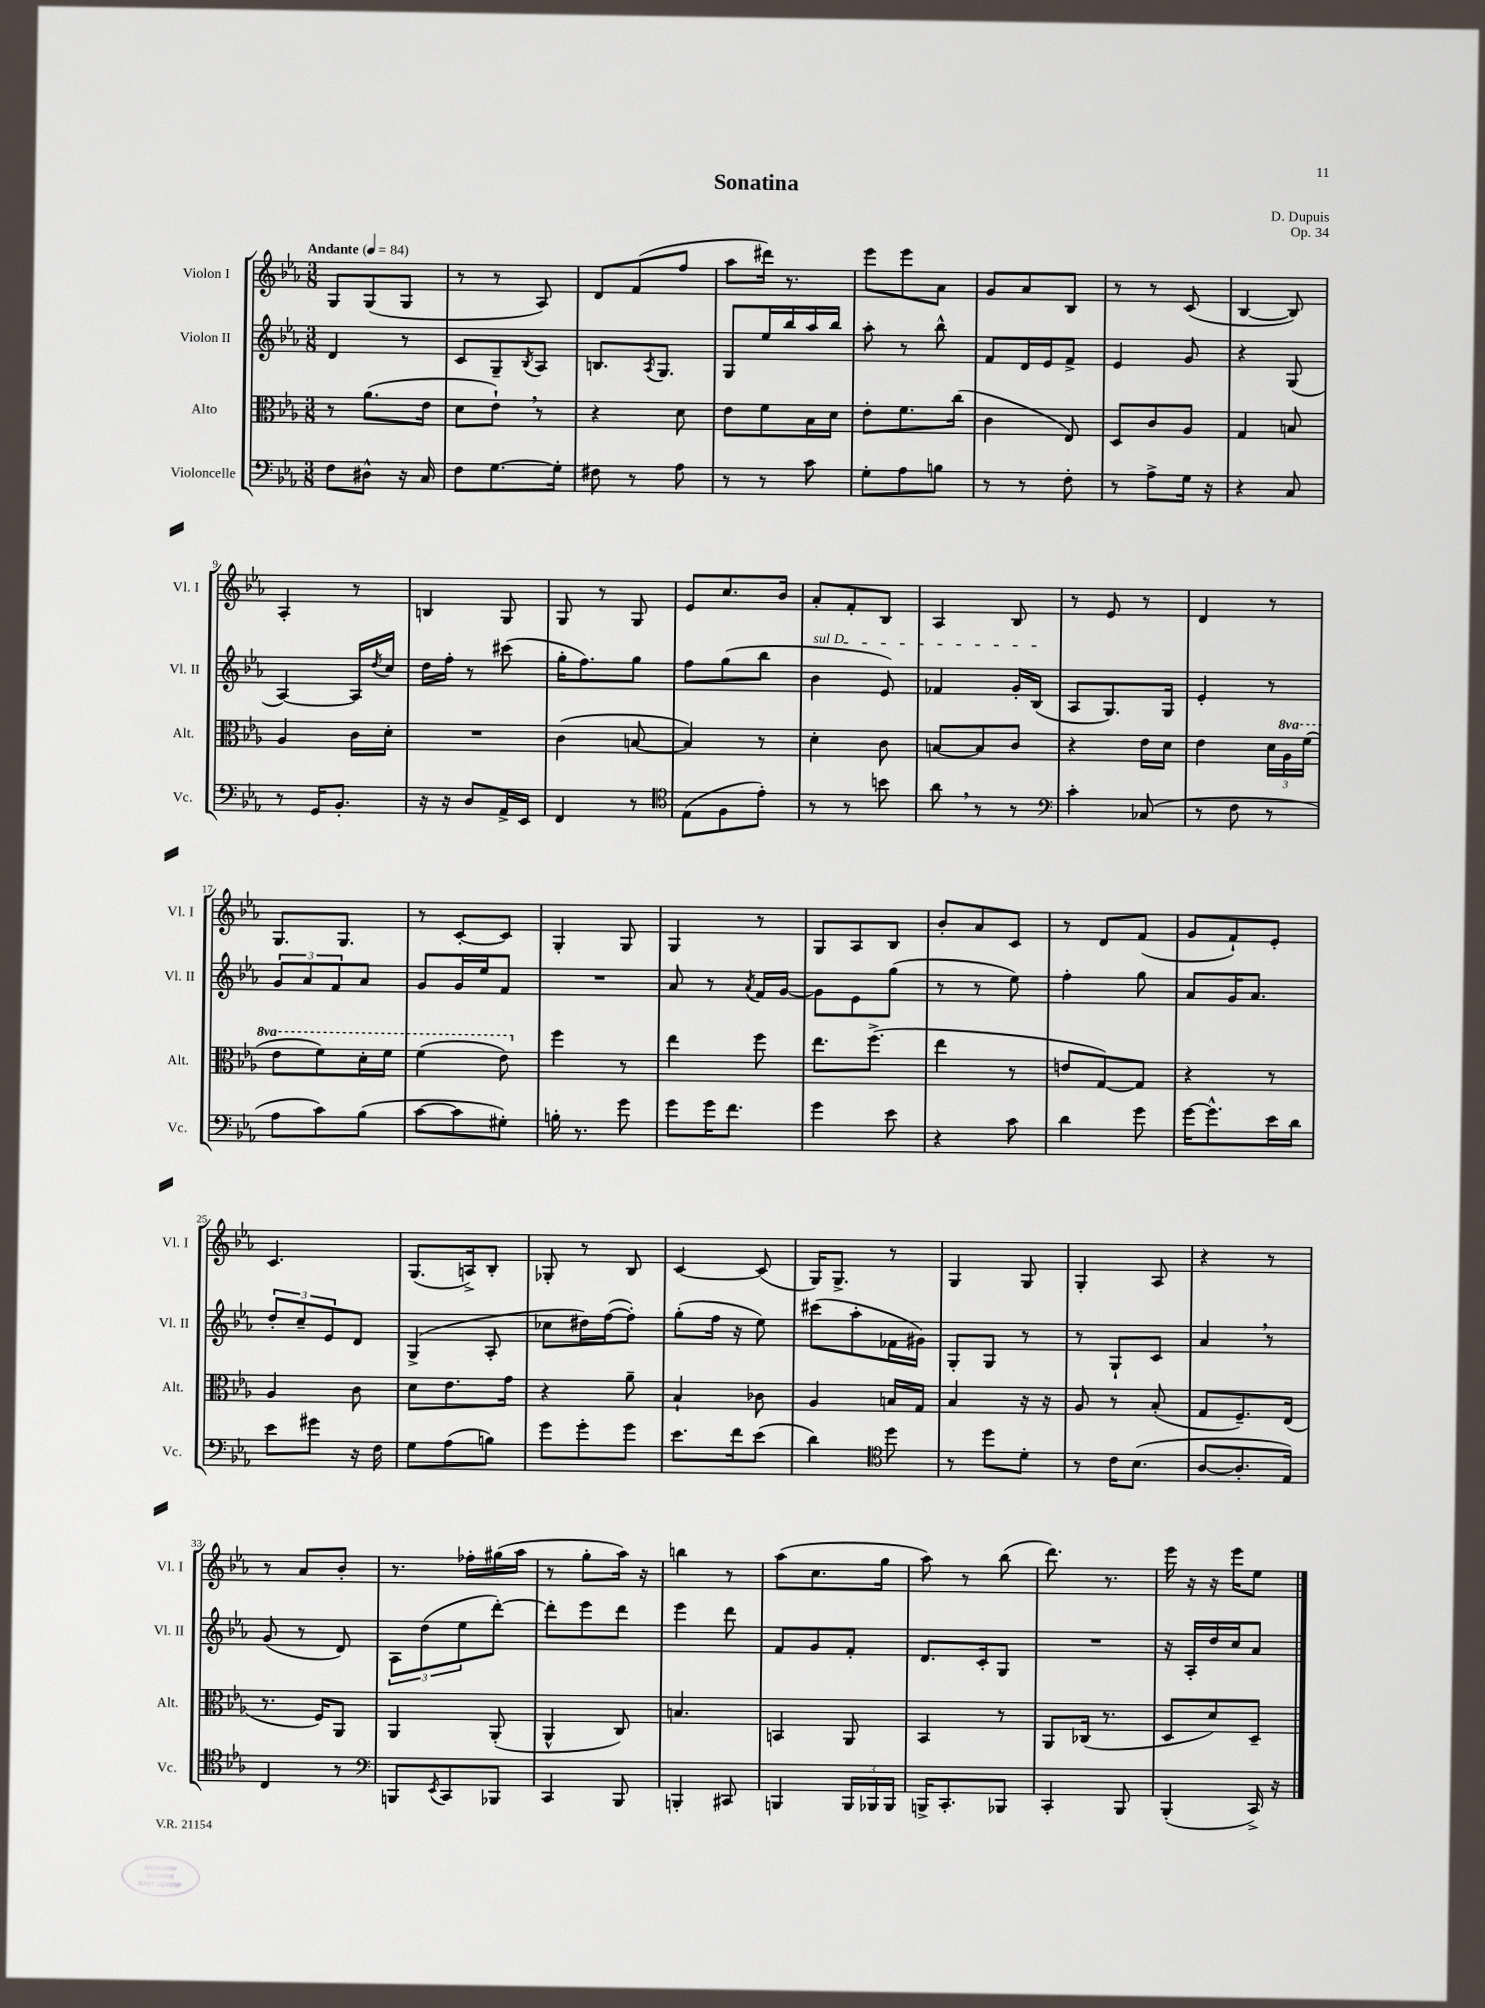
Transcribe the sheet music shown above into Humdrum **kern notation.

**kern	**kern	**kern	**kern
*staff4	*staff3	*staff2	*staff1
*clefF4	*clefC3	*clefG2	*clefG2
*k[b-e-a-]	*k[b-e-a-]	*k[b-e-a-]	*k[b-e-a-]
*M3/8	*M3/8	*M3/8	*M3/8
*MM84	*MM84	*MM84	*MM84
8F	8r	4d	8G
8D#^^	(8.a-	.	(8G
16r	.	8r	8G
16C	16e-	.	.
=	=	=	=
8F	8d	8c	8r
[8.G	8e-`)	8G~	8r
.	.	8qB-	.
.	8r	8A-	8A-)
16G']	.	.	.
=	=	=	=
8F#	4r	8.B	8d
8r	.	.	(8f
.	.	8qA-	.
.	.	8.G	.
8A-	8d	.	8ff
=	=	=	=
8r	8e-	8G	8aa-
8r	8f	16ee-	16ddd#)
.	.	16bb-	8.r
8c	16B-	16aa-	.
.	16d	16bb-	.
=	=	=	=
8G'	8e-'	8aa-'	8eee-
8A-	8.f	8r	8eee-
8B	.	8bb-^^	8a-
.	(16cc	.	.
=	=	=	=
8r	4c	8f	8g
8r	.	16d	8a-
.	.	16e-	.
8F'	8E-)	8f^	8B-
=	=	=	=
8r	8D	4e-	8r
8A-^	8c	.	8r
16G	8A-	8g	(8c
16r	.	.	.
=	=	=	=
4r	4G	4r	[4B-
8C	8B	(8G	8B-])
=	=	=	=
8r	4A-	[4A-)	4A-'
16GG	.	.	.
8.BB-'	.	.	.
.	16c	16A-]	8r
.	.	8qdd	.
.	16d'	16cc	.
=	=	=	=
16r	4.r	16dd	4B
16r	.	16ff'	.
8D	.	8r	.
16AA-^	.	(8ccc#	8G
16EE-	.	.	.
=	=	=	=
4FF	(4c	16gg'	8G
.	.	8.ff)	.
.	.	.	8r
8r	[8B	8gg	8G
=	=	=	=
*clefC4	*	*	*
(8E-	4B])	8ff	8e-
8F	.	(8gg	8.cc
8e-')	8r	8bb-	.
.	.	.	16b-
=	=	=	=
8r	4d'	4b-	8a-'
8r	.	.	8f'
8b	8c	8e-)	8B-
=	=	=	=
8a-	[8B	4f-	4A-
8r	8B]	.	.
8r	8c	16g'	8B-
.	.	(16B-	.
=	=	=	=
*clefF4	*	*	*
4c'	4r	8A-	8r
.	.	8.G)	8e-
(8C-	16e-	.	8r
.	16d	16G	.
=	=	=	=
8r	4e-	4e-'	4d
8F	.	.	.
8r	24d	8r	8r
.	24a-	.	.
.	(24ff	.	.
=	=	=	=
8A-	8ee-	12g	8.G
.	.	12a-	.
8c)	8ff)	.	.
.	.	12f	.
.	.	.	8.G
(8B-	16dd'	8a-	.
.	16ff	.	.
=	=	=	=
[8c	(4ff	8g	8r
8c]	.	16g	[8c'
.	.	16ee-	.
8G#')	8ee-)	8f	8c]
=	=	=	=
16B'	4ff	4.r	4G'
8.r	.	.	.
8g	8r	.	8G
=	=	=	=
8g	4ee-	8a-	4G
16g	.	8r	.
8.f	.	.	.
.	.	8qa-	.
.	8ff	16f	8r
.	.	[16g	.
=	=	=	=
4g	8.ee-	8g]	8G
.	.	8e-	8A-
.	(8.ff^	.	.
8e-	.	(8gg	8B-
=	=	=	=
4r	4ee-	8r	8b-'
.	.	8r	8a-
8c	8r	8ee-)	8c
=	=	=	=
4d	8e	4ff'	8r
.	[8G)	.	8d
8g	8G]	8gg	(8f
=	=	=	=
[16g	4r	8a-	8g
8.g^^]	.	.	.
.	.	16g	8f`)
.	.	8.a-	.
16e-	8r	.	8e-'
16d	.	.	.
=	=	=	=
8e-	4A-	12dd'	4.c
.	.	12cc~	.
8g#	.	.	.
.	.	12e-	.
16r	8c	8d	.
16F	.	.	.
=	=	=	=
8G	8d	(4G^	(8.G
(8A-	8.e-	.	.
.	.	.	16A^)
8B)	.	8A-'	8B-'
.	16g	.	.
=	=	=	=
8g	4r	8cc-	8G-'
8g'	.	16dd#)	8r
.	.	([16ff	.
8g	8a-~	8ff'])	8B-
=	=	=	=
8.e-	4B-`	(8gg'	[4c
.	.	16ff	.
16f	.	16r	.
(8e-	8c-	8ee-)	(8c]
=	=	=	=
4d)	4A-	(8ccc#	16G)
.	.	.	8.G^
.	.	8aa-'	.
*clefC4	*	*	*
8dd	16B	16f-	8r
.	16G	16g#)	.
=	=	=	=
8r	4B-	8G'	4G
8dd	.	8G	.
8d'	16r	8r	8G
.	16r	.	.
=	=	=	=
8r	8A-	8r	4G'
16c	8r	8G`	.
(8.B-	.	.	.
.	(8B-'	8c	8A-
=	=	=	=
[8A-	8G	4a-	4r
8.A-']	8.F~)	.	.
.	.	8r	8r
16E-)	(16E-	.	.
=	=	=	=
4C	8.r	(8g	8r
.	.	8r	8a-
.	16F)	.	.
8r	8AA-	8d)	8b-'
=	=	=	=
*clefF4	*	*	*
8BBB	4AA-	12A-	8.r
.	.	(12dd	.
8qEE-	.	.	.
8CC	.	.	.
.	.	12ee-	.
.	.	.	16ff-'
8BBB-	(8AA-'	[8ddd')	(16gg#
.	.	.	16aa-
=	=	=	=
4CC	4AA-^^	8ddd']	8r
.	.	8eee-	8gg'
8BBB-	8C)	8ddd	16aa-)
.	.	.	16r
=	=	=	=
4BBB'	4.B	4eee-	4bb
8CC#	.	8ddd	8r
=	=	=	=
4BBB	4BB	8f	(8aa-
.	.	8g	8.cc
24BBB	8AA-	8f'	.
24BBB-	.	.	.
.	.	.	16gg
24BBB-	.	.	.
=	=	=	=
16BBB^	4BB-	8.d	8aa-)
8.CC'	.	.	.
.	.	.	8r
.	.	16c'	.
8BBB-	8r	8G	(8bb-
=	=	=	=
4CC'	8AA-	4.r	8.ddd)
.	(16C-	.	.
.	8.r	.	8.r
8BBB-	.	.	.
=	=	=	=
(4BBB-'	8D	16r	16eee-
.	.	16A-'	16r
.	8d)	16dd	16r
.	.	16cc	16eee-
16CC^)	8D~	8a-	8ee-
16r	.	.	.
==	==	==	==
*-	*-	*-	*-
